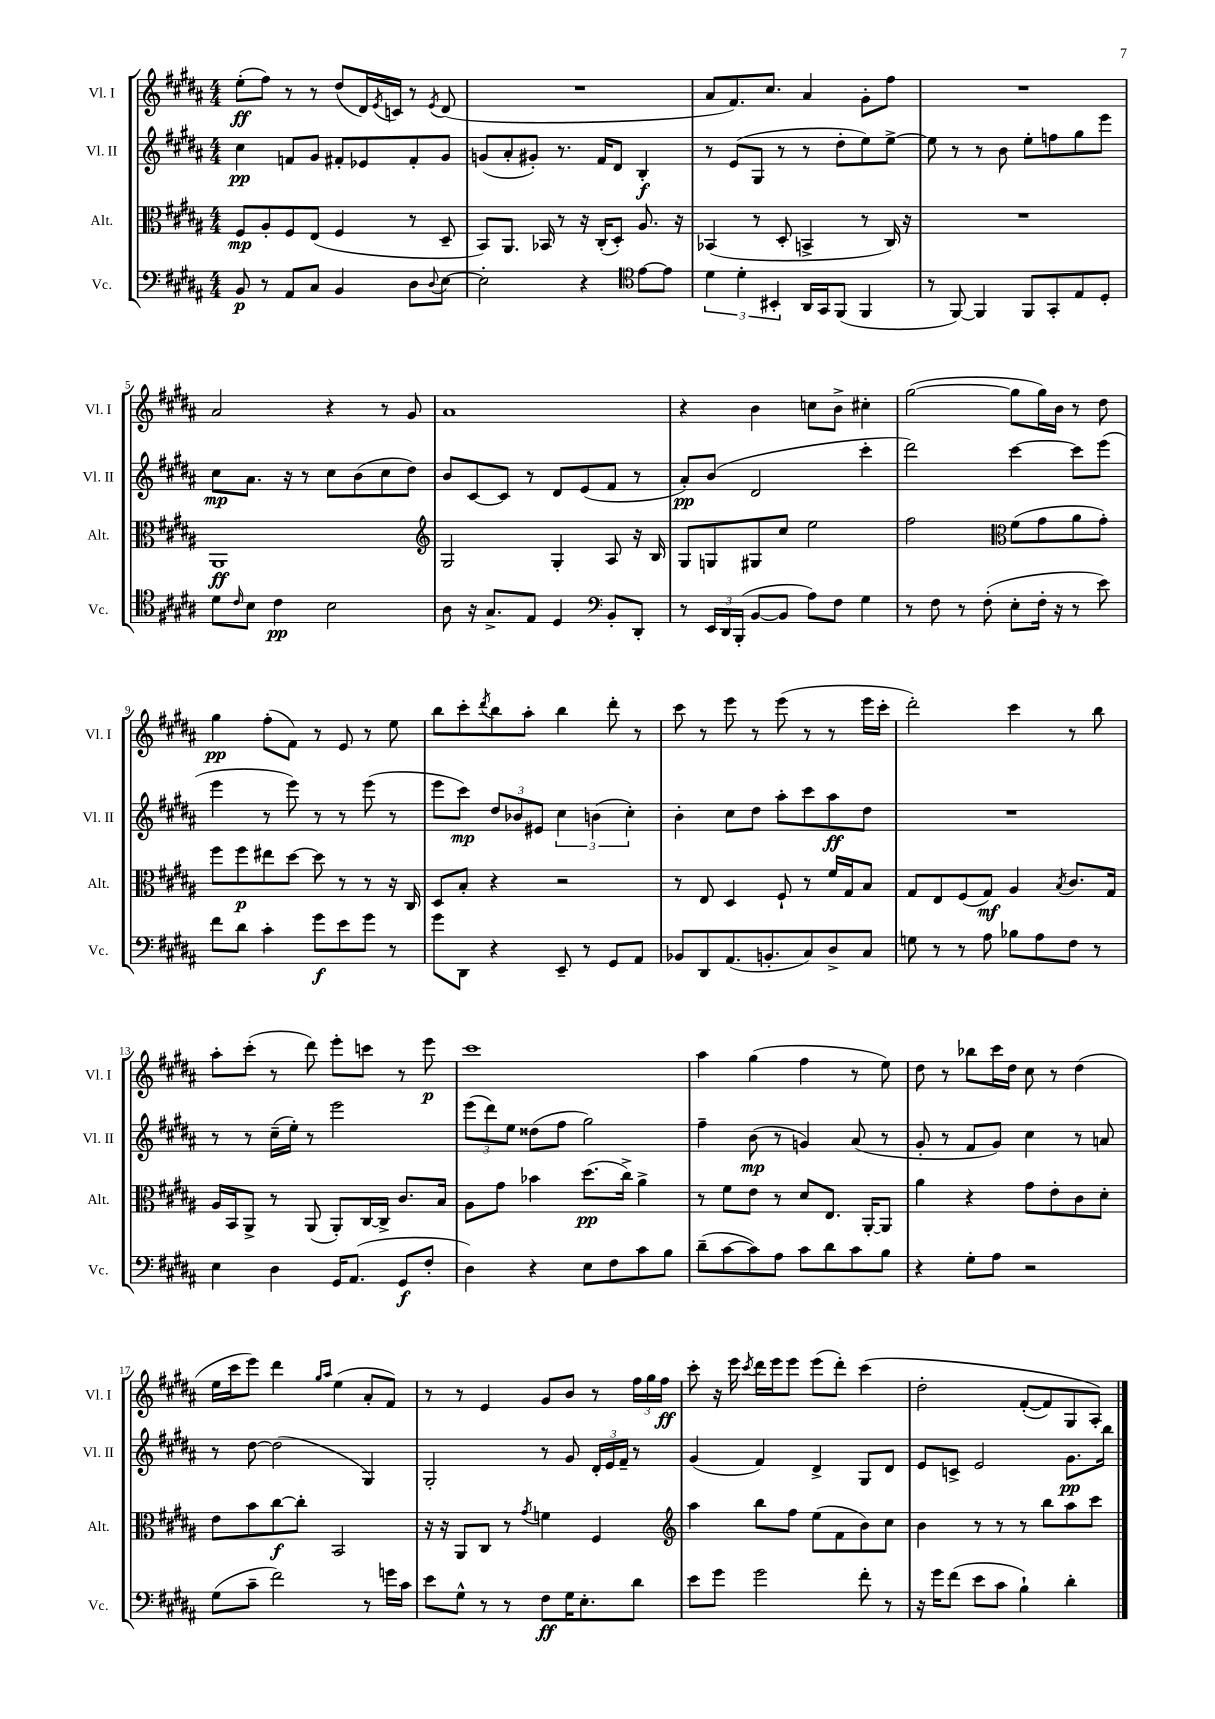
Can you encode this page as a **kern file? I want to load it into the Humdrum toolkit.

**kern	**dynam	**kern	**dynam	**kern	**dynam	**kern	**dynam
*part4	*part4	*part3	*part3	*part2	*part2	*part1	*part1
*staff4	*staff4	*staff3	*staff3	*staff2	*staff2	*staff1	*staff1
*I"Vc.	*	*I"Alt.	*	*I"Vl. II	*	*I"Vl. I	*
*I'Vc.	*	*I'Alt.	*	*I'Vl. II	*	*I'Vl. I	*
*clefF4	*	*clefC3	*	*clefG2	*	*clefG2	*
*k[f#c#g#d#a#]	*	*k[f#c#g#d#a#]	*	*k[f#c#g#d#a#]	*	*k[f#c#g#d#a#]	*
*M4/4	*	*M4/4	*	*M4/4	*	*M4/4	*
=1	=1	=1	=1	=1	=1	=1	=1
8BB/	p	8F#/L	mp	4cc#\	pp	(8ee'\L	ff
8r	.	8A#'/	.	.	.	8ff#\J)	.
8AA#/L	.	8F#/	.	8fn/L	.	8r	.
8C#/J	.	(8E/J	.	8g#/J	.	8r	.
4BB/	.	4F#/	.	8f#X'/L	.	(8dd#/L	.
.	.	.	.	8e-X/	.	16d#/L)	.
.	.	.	.	.	.	8qe/	.
.	.	.	.	.	.	16cn/JJ	.
8D#\L	.	8r	.	8f#'/	.	8r	.
8qqD#/	.	.	.	.	.	8qe/	.
[8E\J	.	8D#~/	.	8g#/J	.	(8d#/	.
=2	=2	=2	=2	=2	=2	=2	=2
2E'\]	.	8BB/L)	.	(8gn/L	.	1r	.
.	.	8.AA#/J	.	8a#'/	.	.	.
.	.	.	.	8g#X'/J)	.	.	.
.	.	16BB-X/	.	.	.	.	.
.	.	8r	.	8.r	.	.	.
4r	.	16r	.	.	.	.	.
.	.	(16C#'/KL	.	16f#/KL	.	.	.
.	.	8D#'/J)	.	8d#/J	.	.	.
*clefC4	*	*	*	*	*	*	*
[8e\L	.	8.A#/	.	4B'/	f	.	.
8e\J]	.	.	.	.	.	.	.
.	.	16r	.	.	.	.	.
=3	=3	=3	=3	=3	=3	=3	=3
6d#\	.	(4BB-X/	.	8r	.	8a#/L	.
.	.	.	.	(8e/L	.	8.f#/)	.
6d#'\	.	.	.	.	.	.	.
.	.	8r	.	8G#/J	.	.	.
.	.	.	.	.	.	8.cc#/J	.
6BB#X'/	.	.	.	.	.	.	.
.	.	8D#'/	.	8r	.	.	.
16AA#/LL	.	4BBn^/	.	8r	.	4a#/	.
16GG#/J	.	.	.	.	.	.	.
(8FF#/J	.	.	.	8dd#'\L	.	.	.
4FF#/	.	8r	.	8ee\)	.	8g#'\L	.
.	.	16C#/)	.	[8ee^\J	.	8ff#\J	.
.	.	16r	.	.	.	.	.
=4	=4	=4	=4	=4	=4	=4	=4
8r	.	1r	.	8ee\]	.	1r	.
[8FF#/)	.	.	.	8r	.	.	.
4FF#/]	.	.	.	8r	.	.	.
.	.	.	.	8b\	.	.	.
8FF#/L	.	.	.	8ee'\L	.	.	.
8GG#'/	.	.	.	8ffn\	.	.	.
8E/	.	.	.	8gg#\	.	.	.
8D#'/J	.	.	.	8eee\J	.	.	.
!!LO:LB:g=z
=5	=5	=5	=5	=5	=5	=5	=5
8d#\L	.	1AA#	ff	8cc#\L	mp	2a#/	.
16qqc#/	.	.	.	.	.	.	.
8B\J	.	.	.	8.a#\J	.	.	.
4c#\	pp	.	.	.	.	.	.
.	.	.	.	16r	.	.	.
.	.	.	.	8r	.	.	.
2B\	.	.	.	8cc#\L	.	4r	.
.	.	.	.	(8b\	.	.	.
.	.	.	.	8cc#\	.	8r	.
.	.	.	.	8dd#\J)	.	8g#/	.
=6	=6	=6	=6	=6	=6	=6	=6
*	*	*clefG2	*	*	*	*	*
8A#\	.	2G#/	.	8b/L	.	1a#	.
16r	.	.	.	[8c#/	.	.	.
8.G#^/L	.	.	.	.	.	.	.
.	.	.	.	8c#/J]	.	.	.
8E/J	.	.	.	8r	.	.	.
4D#/	.	4G#'/	.	8d#/L	.	.	.
.	.	.	.	(8e/	.	.	.
*clefF4	*	*	*	*	*	*	*
8BB'/L	.	8A#/	.	8f#/J	.	.	.
8DD#'/J	.	16r	.	8r	.	.	.
.	.	16B/	.	.	.	.	.
=7	=7	=7	=7	=7	=7	=7	=7
8r	.	8G#/L	.	8a#'/L)	pp	4r	.
24EE/LL	.	8Gn/	.	(8b/J	.	.	.
24DD#/	.	.	.	.	.	.	.
(24BBB'/JJ	.	.	.	.	.	.	.
[8BB/L	.	8G#X/	.	2d#/	.	4b\	.
8BB/J]	.	8cc#/J	.	.	.	.	.
8A#\L)	.	2ee\	.	.	.	8ccn\L	.
8F#\J	.	.	.	.	.	8b^\J	.
4G#\	.	.	.	4ccc#'\	.	4cc#X'\	.
=8	=8	=8	=8	=8	=8	=8	=8
8r	.	2ff#\	.	2ddd#\)	.	([2gg#\	.
8F#\	.	.	.	.	.	.	.
8r	.	.	.	.	.	.	.
(8F#'\	.	.	.	.	.	.	.
*	*	*clefC3	*	*	*	*	*
8E'\L	.	(8f#\L	.	[4ccc#\	.	8gg#\L]	.
16F#'\Jk	.	8g#\	.	.	.	16gg#\L)	.
16r	.	.	.	.	.	16b\JJ	.
8r	.	8a#\	.	8ccc#\L]	.	8r	.
8e\)	.	8g#'\J)	.	(8eee\J	.	8dd#\	.
!!LO:LB:g=z
=9	=9	=9	=9	=9	=9	=9	=9
8f#\L	.	8ff#\L	.	4eee\	.	4gg#\	pp
8d#\J	.	8ff#\	p	.	.	.	.
4c#'\	.	8ee#X\	.	8r	.	(8ff#'\L	.
.	.	[8dd#\J	.	8eee\)	.	8f#\J)	.
8g#\L	f	8dd#\]	.	8r	.	8r	.
8e\	.	8r	.	8r	.	8e/	.
8g#\J	.	8r	.	(8eee\	.	8r	.
8r	.	16r	.	8r	.	8ee\	.
.	.	16C#/	.	.	.	.	.
=10	=10	=10	=10	=10	=10	=10	=10
8g#\L	.	8D#/L	.	8eee\L	.	8bb\L	.
8DD#\J	.	8B'/J	.	8ccc#\J)	mp	8ccc#'\	.
.	.	.	.	.	.	8qddd#/	.
4r	.	4r	.	12dd#/L	.	8bb\	.
.	.	.	.	12b-X/	.	.	.
.	.	.	.	.	.	8aa#'\J	.
.	.	.	.	12e#X/J	.	.	.
8EE~/	.	2r	.	6cc#\	.	4bb\	.
8r	.	.	.	.	.	.	.
.	.	.	.	(6bn\	.	.	.
8GG#/L	.	.	.	.	.	8ddd#'\	.
.	.	.	.	6cc#'\)	.	.	.
8AA#/J	.	.	.	.	.	8r	.
=11	=11	=11	=11	=11	=11	=11	=11
8BB-X/L	.	8r	.	4b'\	.	8ccc#\	.
8DD#/	.	8E/	.	.	.	8r	.
(8.AA#/	.	4D#/	.	8cc#\L	.	8eee\	.
.	.	.	.	8dd#\J	.	8r	.
8.BBn'/	.	.	.	.	.	.	.
.	.	8F#`/	.	8aa#'\L	.	(8eee\	.
8C#/)	.	8r	.	8ccc#\	.	8r	.
8D#^/	.	16f#/LL	.	8aa#\	ff	8r	.
.	.	16G#/J	.	.	.	.	.
8C#/J	.	8B/J	.	8dd#\J	.	16eee\LL	.
.	.	.	.	.	.	16ccc#'\JJ	.
=12	=12	=12	=12	=12	=12	=12	=12
8Gn\	.	8G#/L	.	1r	.	2ddd#'\)	.
8r	.	8E/	.	.	.	.	.
8r	.	(8F#/	.	.	.	.	.
8A#\	.	8G#/J)	mf	.	.	.	.
8B-X\L	.	4A#/	.	.	.	4ccc#\	.
8A#\	.	.	.	.	.	.	.
.	.	8qB/	.	.	.	.	.
8F#\J	.	8.c#/L	.	.	.	8r	.
8r	.	.	.	.	.	8bb\	.
.	.	16G#/Jk	.	.	.	.	.
!!LO:LB:g=z
=13	=13	=13	=13	=13	=13	=13	=13
4E\	.	16A#/LL	.	8r	.	8aa#'\L	.
.	.	16BB/J	.	.	.	.	.
.	.	8AA#^/J	.	8r	.	(8ccc#'\J	.
4D#\	.	8r	.	(16cc#~\LL	.	8r	.
.	.	.	.	16ee'\JJ)	.	.	.
.	.	(8AA#/	.	8r	.	8ddd#\)	.
16GG#/KL	.	8AA#'/L)	.	2eee\	.	8eee'\L	.
(8.AA#/J	.	.	.	.	.	.	.
.	.	[16C#/L	.	.	.	8cccn\J	.
.	.	16C#^/JJ]	.	.	.	.	.
8GG#/L	f	8.c#/L	.	.	.	8r	.
8F#'/J	.	.	.	.	.	8eee\	p
.	.	16B/Jk	.	.	.	.	.
=14	=14	=14	=14	=14	=14	=14	=14
4D#\)	.	8A#\L	.	(12eee\L	.	1ccc#	.
.	.	.	.	12ddd#\)	.	.	.
.	.	8g#\J	.	.	.	.	.
.	.	.	.	12ee\J	.	.	.
4r	.	4b-X\	.	(8dd##X\L	.	.	.
.	.	.	.	8ff#\J	.	.	.
8E\L	.	(8.dd#\L	pp	2gg#\)	.	.	.
8F#\	.	.	.	.	.	.	.
.	.	16cc#^\Jk)	.	.	.	.	.
8c#\	.	4a#^\	.	.	.	.	.
8B\J	.	.	.	.	.	.	.
=15	=15	=15	=15	=15	=15	=15	=15
(8d#~\L	.	8r	.	4ff#~\	.	4aa#\	.
[8c#\	.	8f#\L	.	.	.	.	.
8c#\])	.	8e\J	.	(8b\	mp	(4gg#\	.
8A#\J	.	8r	.	8r	.	.	.
8c#\L	.	8d#/L	.	4gn/)	.	4ff#\	.
8d#\	.	8.E/J	.	.	.	.	.
8c#\	.	.	.	(8a#/	.	8r	.
.	.	[16AA#'/KL	.	.	.	.	.
8B\J	.	8AA#/J]	.	8r	.	8ee\)	.
=16	=16	=16	=16	=16	=16	=16	=16
4r	.	4a#\	.	8g#'/	.	8dd#\	.
.	.	.	.	8r	.	8r	.
8G#'\L	.	4r	.	8f#/L	.	8bb-X\L	.
8A#\J	.	.	.	8g#/J)	.	16ccc#\L	.
.	.	.	.	.	.	16dd#\JJ	.
2r	.	8g#\L	.	4cc#\	.	8cc#\	.
.	.	8e'\	.	.	.	8r	.
.	.	8c#\	.	8r	.	(4dd#\	.
.	.	8d#'\J	.	8an/	.	.	.
!!LO:LB:g=z
=17	=17	=17	=17	=17	=17	=17	=17
(8G#\L	.	8e\L	.	8r	.	16ee\LL	.
.	.	.	.	.	.	16ccc#\J	.
8c#~\J	.	8b\	.	[8dd#\	.	8eee\J)	.
2f#\)	.	[8cc#\	f	(2dd#\]	.	4ddd#\	.
.	.	8cc#'\J]	.	.	.	.	.
.	.	.	.	.	.	16qqgg#/LL	.
.	.	.	.	.	.	16qqaa#/JJ	.
.	.	2BB/	.	.	.	(4ee\	.
8r	.	.	.	4G#/)	.	8a#'/L	.
16gn\LL	.	.	.	.	.	8f#/J)	.
16c#\JJ	.	.	.	.	.	.	.
=18	=18	=18	=18	=18	=18	=18	=18
8e\L	.	16r	.	2G#'/	.	8r	.
.	.	16r	.	.	.	.	.
8G#^^\J	.	8AA#/L	.	.	.	8r	.
8r	.	8C#/J	.	.	.	4e/	.
8r	.	8r	.	.	.	.	.
.	.	8qg#/	.	.	.	.	.
8F#\L	ff	4fn\	.	8r	.	8g#/L	.
16G#\K	.	.	.	8g#/	.	8b/J	.
8.E'\	.	.	.	.	.	.	.
.	.	4F#/	.	24d#'/LL	.	8r	.
.	.	.	.	24e/	.	.	.
.	.	.	.	24f#~/JJ	.	.	.
8d#\J	.	.	.	8r	.	24ff#\LL	.
.	.	.	.	.	.	24gg#\	.
.	.	.	.	.	.	24ff#\JJ	ff
=19	=19	=19	=19	=19	=19	=19	=19
*	*	*clefG2	*	*	*	*	*
8e\L	.	4aa#\	.	(4g#/	.	8ccc#'\	.
8g#\J	.	.	.	.	.	16r	.
.	.	.	.	.	.	16eee\	.
.	.	.	.	.	.	8qccc#/	.
2g#\	.	8bb\L	.	4f#/)	.	16ddd#\LL	.
.	.	.	.	.	.	16eee\J	.
.	.	8ff#\J	.	.	.	8eee\J	.
.	.	(8ee\L	.	4d#^/	.	(8eee\L	.
.	.	8f#\	.	.	.	8ddd#'\J)	.
8f#'\	.	8b\)	.	8G#/L	.	(4ccc#\	.
8r	.	8cc#\J	.	8d#/J	.	.	.
=20	=20	=20	=20	=20	=20	=20	=20
16r	.	4b\	.	8e/L	.	2dd#'\	.
16g#\KL	.	.	.	.	.	.	.
(8f#\J	.	.	.	8cn^/J	.	.	.
8e\L	.	8r	.	2e/	.	.	.
8c#\J	.	8r	.	.	.	.	.
4B`\)	.	8r	.	.	.	([8f#'/L	.
.	.	8bb\L	.	.	.	8f#/])	.
4d#'\	.	8aa#\	.	8.g#\L	pp	8G#/	.
.	.	8ccc#\J	.	.	.	8A#'/J)	.
.	.	.	.	16bb\Jk	.	.	.
==	==	==	==	==	==	==	==
*-	*-	*-	*-	*-	*-	*-	*-
